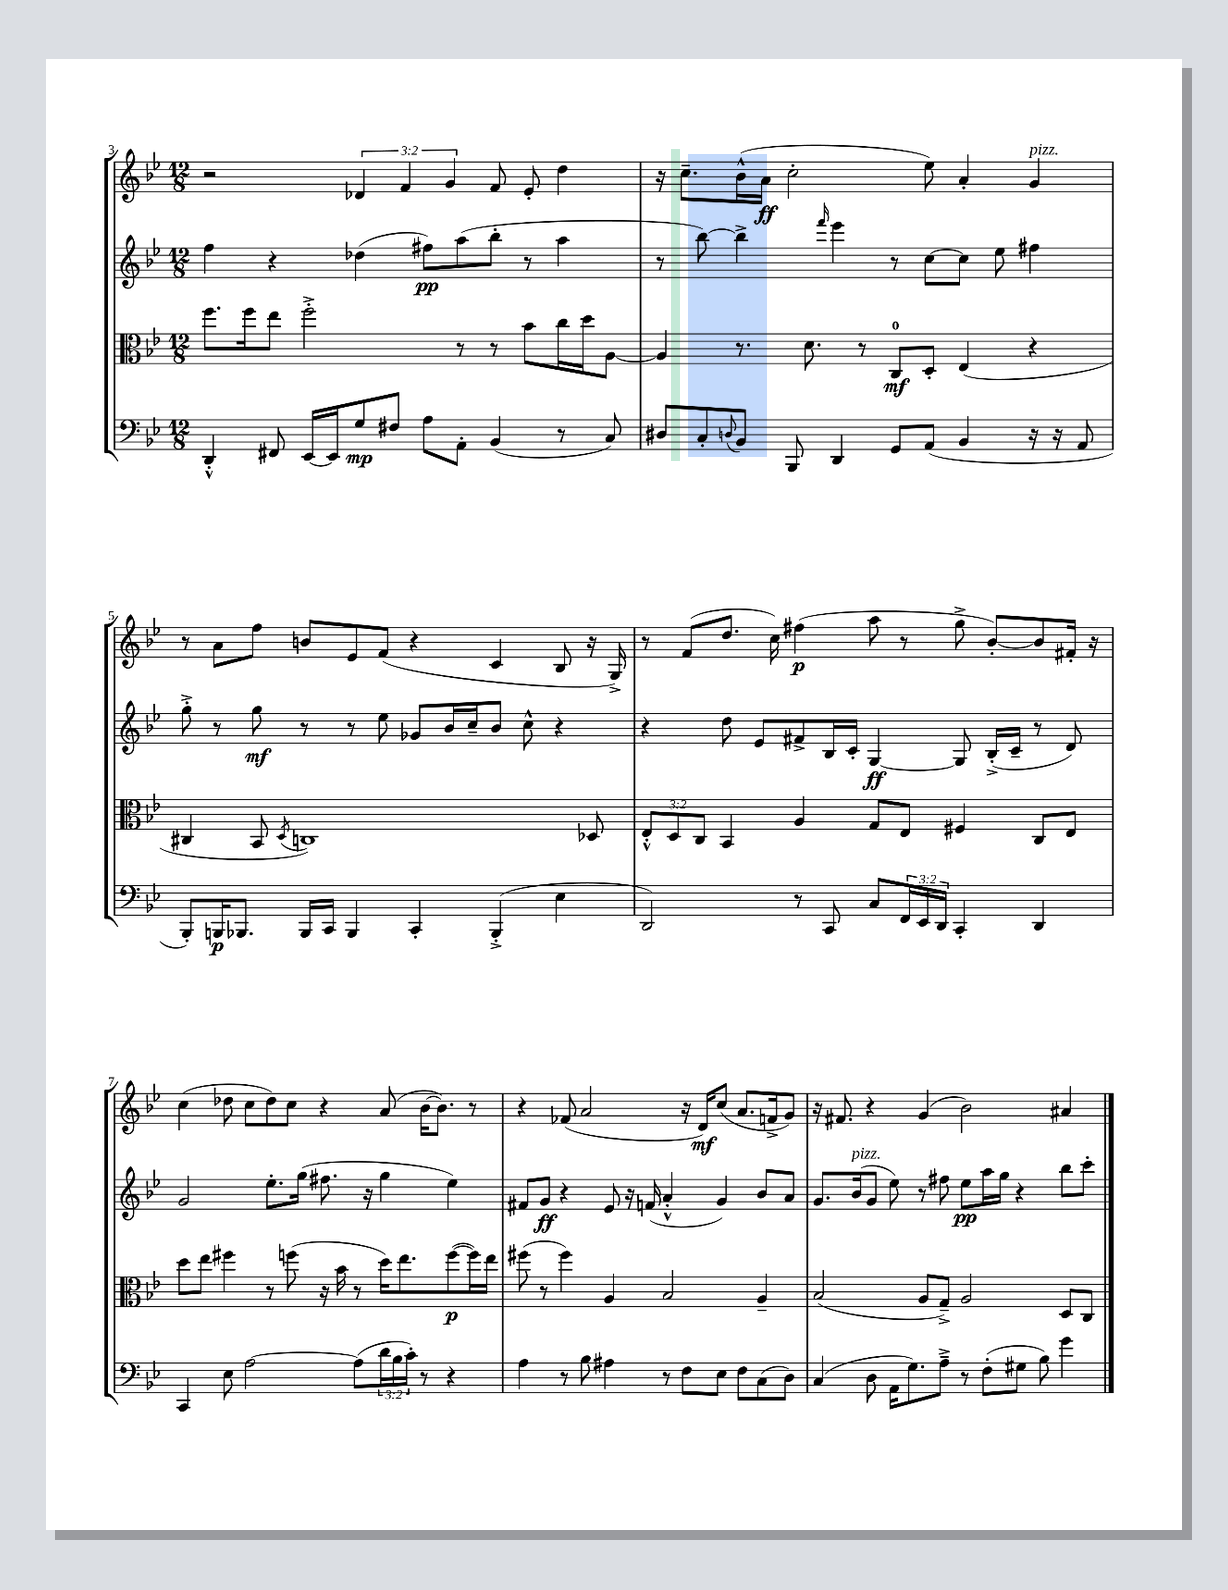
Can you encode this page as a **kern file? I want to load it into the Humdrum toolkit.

**kern	**kern	**kern	**kern
*staff4	*staff3	*staff2	*staff1
*clefF4	*clefC3	*clefG2	*clefG2
*k[b-e-]	*k[b-e-]	*k[b-e-]	*k[b-e-]
*M12/8	*M12/8	*M12/8	*M12/8
4DD'^^	8.ff	4ff	2r
.	16ff	.	.
8FF#	8ee-	4r	.
[16EE-	2ff'^	.	.
16EE-]	.	.	.
8G	.	(4dd-	6d-
8F#	.	.	.
.	.	.	6f
8A	.	8ff#)	.
.	.	.	6g
8AA'	8r	(8aa	.
(4BB-	8r	8bb-'	8f
.	8b-	8r	8e-'
8r	16cc	4aa	4dd
.	16dd	.	.
8C)	[8A	.	.
=	=	=	=
8D#	4A]	8r	16r
.	.	.	8.cc~
8C'	.	[8bb-)	.
8qqD	.	.	.
8BB-	8.r	4bb-^]	(16b-^^
.	.	.	16a
8BBB-	.	.	2cc'
.	8.d	.	.
.	.	16qqfff	.
4DD	.	4eee-	.
.	8r	.	.
8GG	8C	8r	.
(8AA	8D'	[8cc	8ee-)
4BB-	(4E-	8cc]	4a'
.	.	8ee-	.
16r	4r	4ff#	4g
16r	.	.	.
8AA	.	.	.
=	=	=	=
8BBB-')	4C#	8gg'^	8r
16BBB	.	8r	8a
8.BBB-	.	.	.
.	8BB-	8gg	8ff
.	8qD	.	.
16BBB-	1C)	8r	8b
16CC	.	.	.
4BBB-	.	8r	8e-
.	.	8ee-	(8f
4CC'	.	8g-	4r
.	.	16b-	.
.	.	16cc~	.
(4BBB-'^	.	8b-	4c
.	.	8cc^^	.
4E-	.	4r	8B-
.	8D-	.	16r
.	.	.	16G^)
=	=	=	=
2DD)	12E-'^^	4r	8r
.	12D	.	.
.	.	.	(8f
.	12C	.	.
.	4BB-	8dd	8.dd
.	.	8e-	.
.	.	.	16cc)
8r	4A	8f#^	(4ff#
8CC	.	16B-	.
.	.	16c'	.
8C	8G	[4G	8aa
24FF	8E-	.	8r
24EE-	.	.	.
24DD	.	.	.
4CC'	4F#	8G]	8gg^
.	.	(16B-'^	[8b-')
.	.	16c~	.
4DD	8C	8r	8b-]
.	8E-	8d)	16f#'
.	.	.	16r
=	=	=	=
4CC	8dd	2g	(4cc
.	8ee-	.	.
8E-	4ff#	.	8dd-
[2A	.	.	8cc
.	8r	8.ee-'	8dd-)
.	(8ff	.	8cc
.	.	(16gg	.
.	16r	8.ff#	4r
.	16b-	.	.
(8A]	8r	.	.
.	.	16r	.
24d	16dd)	4gg	(8a
24B-	.	.	.
.	8.ee-	.	.
24c')	.	.	.
8r	.	.	[16b-
.	.	.	8.b-])
4r	([8ff	4ee-)	.
.	16ff])	.	8r
.	16ee-	.	.
=	=	=	=
4A	(8ff#	8f#	4r
.	8r	8g	.
8r	4ff#)	4r	(8f-
8B-	.	.	2a
4A#	4A	8e-	.
.	.	16r	.
.	.	(16f	.
8r	2B-	4a'^^	.
8F	.	.	16r
.	.	.	16d)
8E-	.	4g)	(8cc
8F	.	.	8.a
(8C	4A~	8b-	.
.	.	.	16f^
8D)	.	8a	8g)
=	=	=	=
(4C	(2B-	8.g	16r
.	.	.	8.f#
.	.	(16b-	.
8D	.	8g	4r
16AA	.	8ee-)	.
8.G)	.	.	.
.	8A	8r	(4g
8A~^	8G~^)	8ff#	.
8r	2A	8ee-	2b-)
(8F'	.	16aa	.
.	.	16gg	.
8G#	.	4r	.
8B-)	.	.	.
4g	8D	8bb-	4a#
.	8C	8ccc'	.
==	==	==	==
*-	*-	*-	*-
